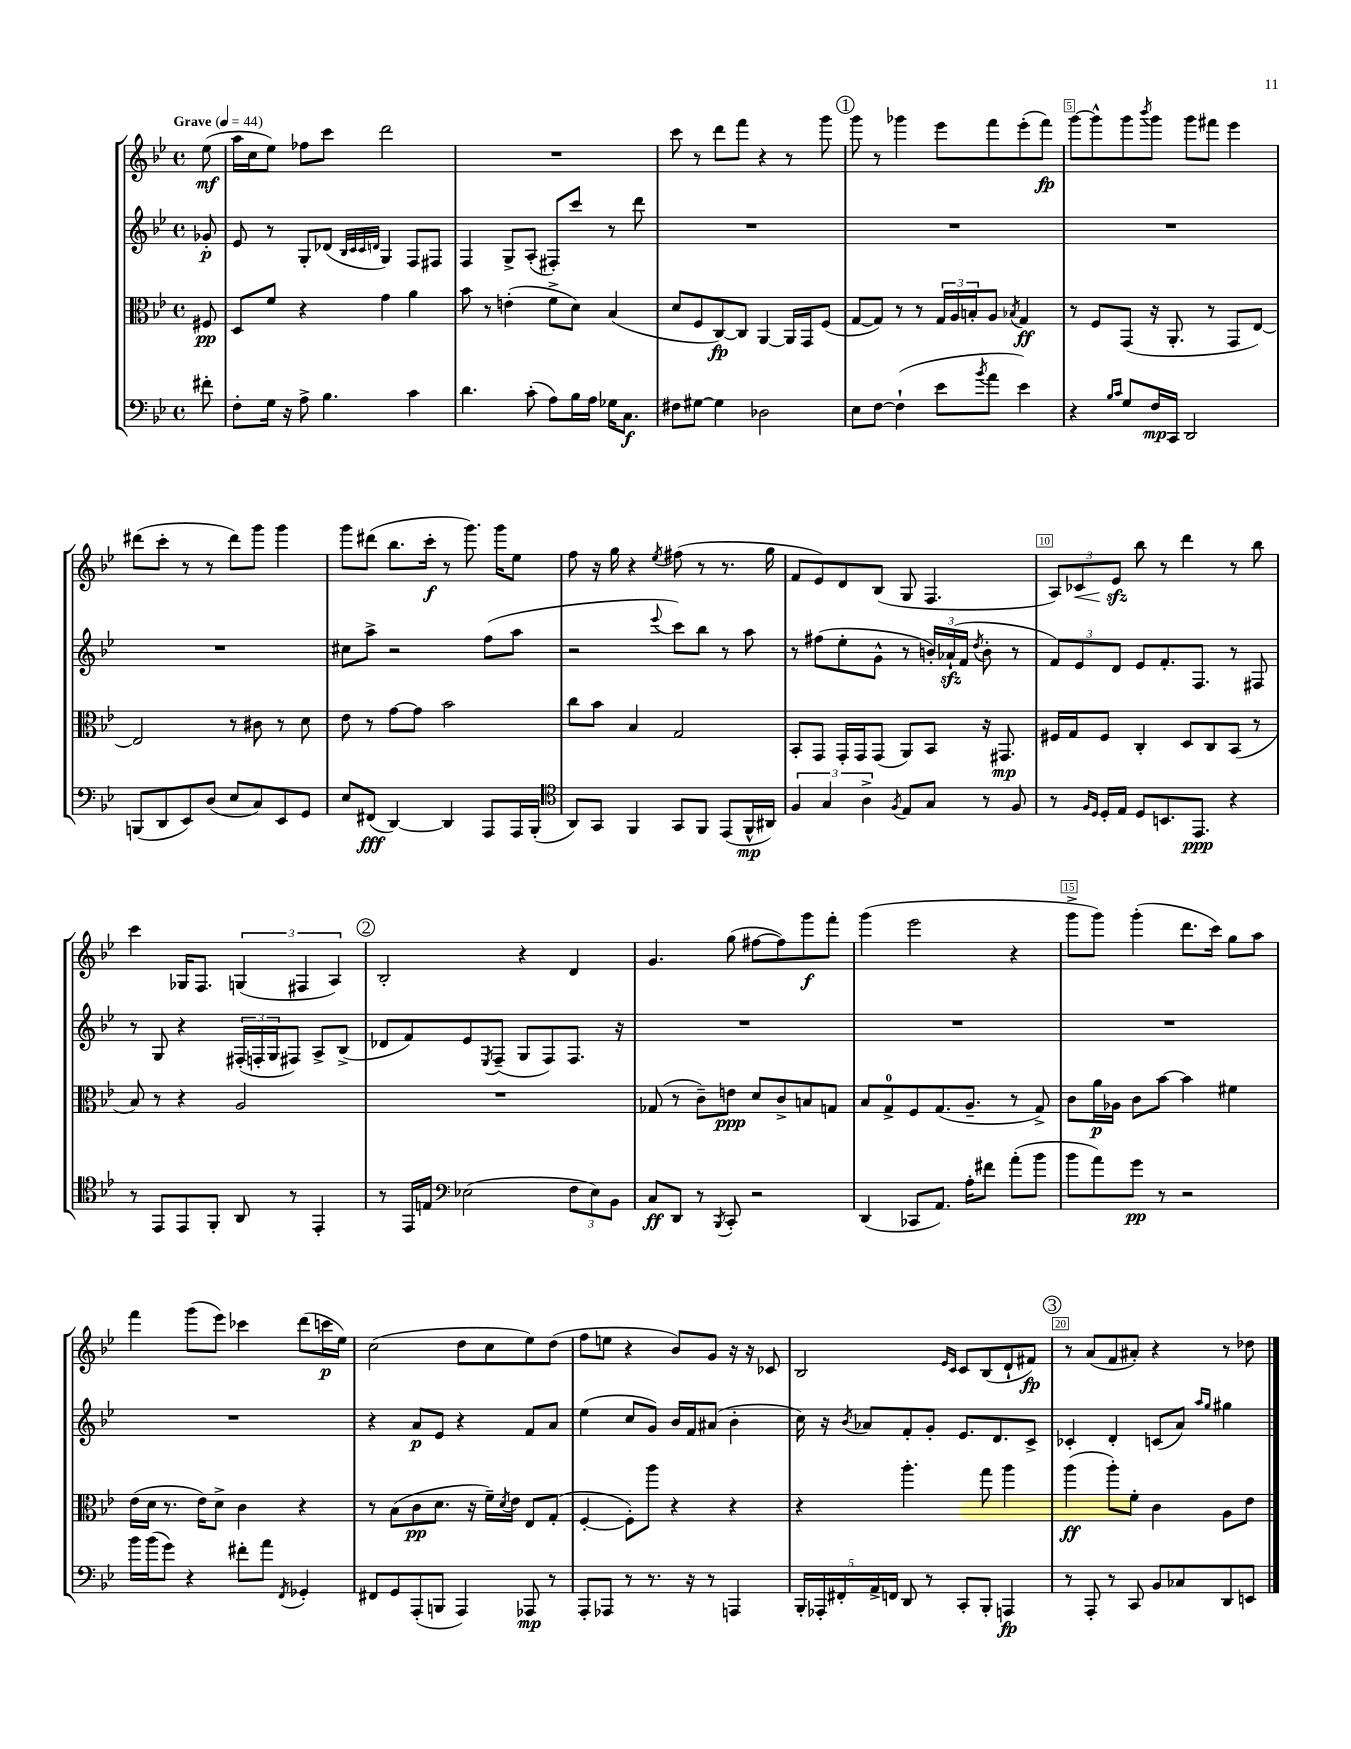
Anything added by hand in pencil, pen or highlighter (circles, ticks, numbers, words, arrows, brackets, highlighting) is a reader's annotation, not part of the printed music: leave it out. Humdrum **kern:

**kern	**kern	**kern	**kern
*staff4	*staff3	*staff2	*staff1
*clefF4	*clefC3	*clefG2	*clefG2
*k[b-e-]	*k[b-e-]	*k[b-e-]	*k[b-e-]
*M4/4	*M4/4	*M4/4	*M4/4
*met(c)	*met(c)	*met(c)	*met(c)
*MM44	*MM44	*MM44	*MM44
8f#'\	8F#/	8g-'/	(8ee-\
=	=	=	=
8F'\L	8D/L	8e-/	16aa\LL
.	.	.	16cc\J
16G\Jk	8f/J	8r	8ee-\J)
16r	.	.	.
8A^\	4r	8G'/L	8ff-\L
4.B-\	.	(8d-/J	8ccc\J
.	.	32qqB-/LLL	.
.	.	32qqc/	.
.	.	32qqc/	.
.	.	32qqd/JJJ	.
.	4g\	4G/)	2ddd\
4c\	4a\	8F/L	.
.	.	8F#/J	.
=	=	=	=
4.d\	8b-\	4F/	1r
.	8r	.	.
.	(4e'\	8G^/L	.
(8c'\	.	(8A'/J	.
8A\L)	8f^\L	8F#'/L)	.
16B-\L	8d\J)	8ccc/J	.
16A\JJ	.	.	.
16G-\LK	(4B-/	8r	.
8.C\J	.	.	.
.	.	8ddd\	.
=	=	=	=
8F#\L	8d/L	1r	8ccc\
[8G#\J	8F/	.	8r
4G#\]	[8C/)	.	8ddd\L
.	8C/]J	.	8fff\J
2D-\	[4AA/	.	4r
.	16AA/]LL	.	8r
.	16GG/J	.	.
.	(8F/J	.	8ggg\
=	=	=	=
8E-\L	[8G/L	1r	8ggg\
[8F\J	8G/]J)	.	8r
(4F`\]	8r	.	4ggg-\
.	8r	.	.
8e-\L	24G/LL	.	8eee-\L
.	24A/	.	.
.	24B'/J	.	.
8qb-/	.	.	.
8a\J	8A/J	.	8fff\
.	8qB-/	.	.
4e-\)	4G/	.	(8eee-'\
.	.	.	8fff\J)
=	=	=	=
4r	8r	1r	[8ggg\L
.	8F/L	.	8ggg^^\]
16qqB-/LL	.	.	.
16qqc/JJ	.	.	.
8G/L	(8GG/J	.	8ggg\
.	.	.	8qbbb-/
16F/L	16r	.	8ggg\J
16CC/JJ	8.AA'/	.	.
2DD/	.	.	8ggg\L
.	8r	.	8fff#\J
.	8GG/L	.	4eee-\
.	[8E-/J)	.	.
=	=	=	=
(8BBB/L	2E-/]	1r	(8ddd#\L
8DD/	.	.	8ccc'\J
8EE-/)	.	.	8r
(8D/J	.	.	8r
8E-/L	8r	.	8ddd#\L)
8C/)	8c#\	.	8ggg\J
8EE-/	8r	.	4ggg\
8GG/J	8d\	.	.
=	=	=	=
8E-/L	8e-\	8cc#\L	8ggg\L
(8FF#/J	8r	8aa^\J	(8ddd#\J
[4DD/)	[8g\L	2r	8.bb-\L
.	8g\]J	.	.
.	.	.	16ccc'\Jk
4DD/]	2b-\	.	8r
.	.	.	8.ggg\)
8AAA/L	.	(8ff\L	.
.	.	.	16ggg\LK
16AAA/L	.	8aa\J	8ee-\J
(16BBB-'/JJ	.	.	.
=	=	=	=
*clefC4	*	*	*
8AA/L)	8cc\L	2r	8ff\
8GG/J	8b-\J	.	16r
.	.	.	16gg\
4FF/	4B-/	.	4r
.	.	8qqeee-/	8qee-/
8GG/L	2G/	8ccc\L)	(8ff#\
8FF/J	.	8bb-\J	8r
(8EE-/L	.	8r	8.r
16FF^^/L	.	8aa\	.
16AA#/JJ)	.	.	16gg\
=	=	=	=
6F/	8BB-'/L	8r	8f/L
.	8GG/J	(8ff#\L	8e-/)
6G/	.	.	.
.	16GG'/LL	8ee-'\	8d/
.	16GG/J	.	.
6A^\	.	.	.
.	(8GG/J	8g^^\J	(8B-/J
8qF/	.	.	.
8E-/L	8AA/L)	8r	8G/
8G/J	8BB-/J	24b'/LL)	4.F/
.	.	(24a-`/	.
.	.	24f/JJ	.
.	.	8qdd/	.
8r	16r	8b'\	.
.	8.GG#/	.	.
8F/	.	8r	.
=	=	=	=
8r	16F#/LL	12f/L)	12A/L)
.	16G/J	.	.
.	.	12e-/	12c-/
16qqF/LL	.	.	.
16qqD/JJ	.	.	.
16D'/LL	8F#/J	.	.
.	.	12d/J	12e-/J
16E-/JJ	.	.	.
8D/L	4C'/	8e-/L	8bb-\
8.BB/	.	8.f'/	8r
.	8D/L	.	4ddd\
8.EE-/J	.	8.F/J	.
.	8C/	.	.
4r	(8BB-/J	8r	8r
.	8r	8F#/	8bb-\
=	=	=	=
8r	8B-/)	8r	4ccc\
8EE-/L	8r	8G/	.
8EE-/	4r	4r	16G-/LK
.	.	.	8.F/J
8FF'/J	.	.	.
8AA/	2A/	(24F#'/LL	(6G/
.	.	24F'/	.
.	.	24G/J	.
8r	.	8F#/J)	.
.	.	.	6F#/
4EE-'/	.	8A^/L	.
.	.	.	6A/)
.	.	(8B-^/J	.
=	=	=	=
8r	1r	8d-/L	2B-'/
16EE-/LL	.	8f/)	.
16E/JJ	.	.	.
*clefF4	*	*	*
(2E-\	.	8e-/	.
.	.	8qE-/	.
.	.	(8F~/J	.
.	.	8G/L	4r
.	.	8F/)	.
12F\L	.	8.F/J	4d/
12E-\)	.	.	.
12BB-\J	.	.	.
.	.	16r	.
=	=	=	=
8C/L	(8G-/	1r	4.g/
8DD/J	8r	.	.
8r	8c~\L)	.	.
8qBBB-/	.	.	.
8CC'/	8e\J	.	(8gg\
2r	8d/L	.	[8ff#\L
.	8c^/	.	8ff#\])
.	8B/	.	8ggg\
.	8G/J	.	8fff'\J
=	=	=	=
(4DD/	8B-/L	1r	(4ggg\
.	8G^/	.	.
8CC-/L	8F/	.	2eee-\
8.AA/J)	(8.G/	.	.
16A'\LK	8.A~/J	.	.
8f#\J	.	.	.
(8a'\L	8r	.	4r
8b-\J	8G^/)	.	.
=	=	=	=
8b-\L	8c\L	1r	8ggg^\L
8a\)	16a\L	.	8ggg\J)
.	16A-\JJ	.	.
8g\J	8c\L	.	(4ggg'\
8r	[8b-\J	.	.
2r	4b-\]	.	8.ddd\L
.	.	.	16ccc\Jk)
.	4f#\	.	8gg\L
.	.	.	8aa\J
=	=	=	=
16b-\LL	(16e-\LL	1r	4fff\
(16b-\J	16d\JJ	.	.
8g\J)	8.r	.	.
4r	.	.	(8ggg\L
.	16e-\LK)	.	.
.	8d^\J	.	8eee-\J)
8f#'\L	4c\	.	4ccc-\
8a\J	.	.	.
8qFF/	.	.	.
4GG-'/	4r	.	(8ddd\L
.	.	.	16ccc\L
.	.	.	16ee-\JJ)
=	=	=	=
8FF#/L	8r	4r	(2cc\
8GG/	(8B-\L	.	.
(8AAA'/	8c\	8a/L	.
8BBB/J	8.d\J	8e-/J	.
4AAA/)	.	4r	8dd\L
.	16r	.	.
.	16f~\LL)	.	8cc\
.	8qd/	.	.
.	16e-\JJ	.	.
8AAA-/	8E-/L	8f/L	8ee-\)
8r	(8G'/J	8a/J	(8dd\J
=	=	=	=
8AAA'/L	[4F'/	(4ee-\	8ff\L
8AAA-/J	.	.	8ee\J
8r	8F'\]L)	8cc/L	4r
8.r	8aa\J	8g/J)	.
.	4r	16b-/LL	8b-/L)
16r	.	16f/J	.
8r	.	(8a#/J	8g/J
4AAA/	4r	4b-'\	16r
.	.	.	16r
.	.	.	8c-/
=	=	=	=
20BBB-'/LL	4r	16cc\)	2B-/
20AAA-'/	.	.	.
.	.	16r	.
20FF#'/	.	.	.
.	.	8qb-/	.
.	.	8a-/L	.
20AA^/	.	.	.
20FF/JJ	.	.	.
8DD/	4.aa'\	8f'/	.
8r	.	8g'/J	.
.	.	.	16qqe-/LL
.	.	.	16qqc/JJ
8CC'/L	.	8.e-/L	8c/L
8BBB-'/J	8gg\	.	(8B-/
.	.	8.d/	.
4AAA/	4aa\	.	8d`/
.	.	8c^/J	8f#/J)
=	=	=	=
8r	(4aa\	4c-'/	8r
8AAA'/	.	.	(8a/L
8r	8aa'\L)	4d'/	8f/
8CC/	8f'\J	.	8a#'/J)
8BB-/L	4c\	(8c/L	4r
8C-/	.	8a/J)	.
.	.	16qqaa/LL	.
.	.	16qqgg/JJ	.
8DD/	8A\L	4gg#\	8r
8EE/J	8e-\J	.	8dd-\
==	==	==	==
*-	*-	*-	*-
